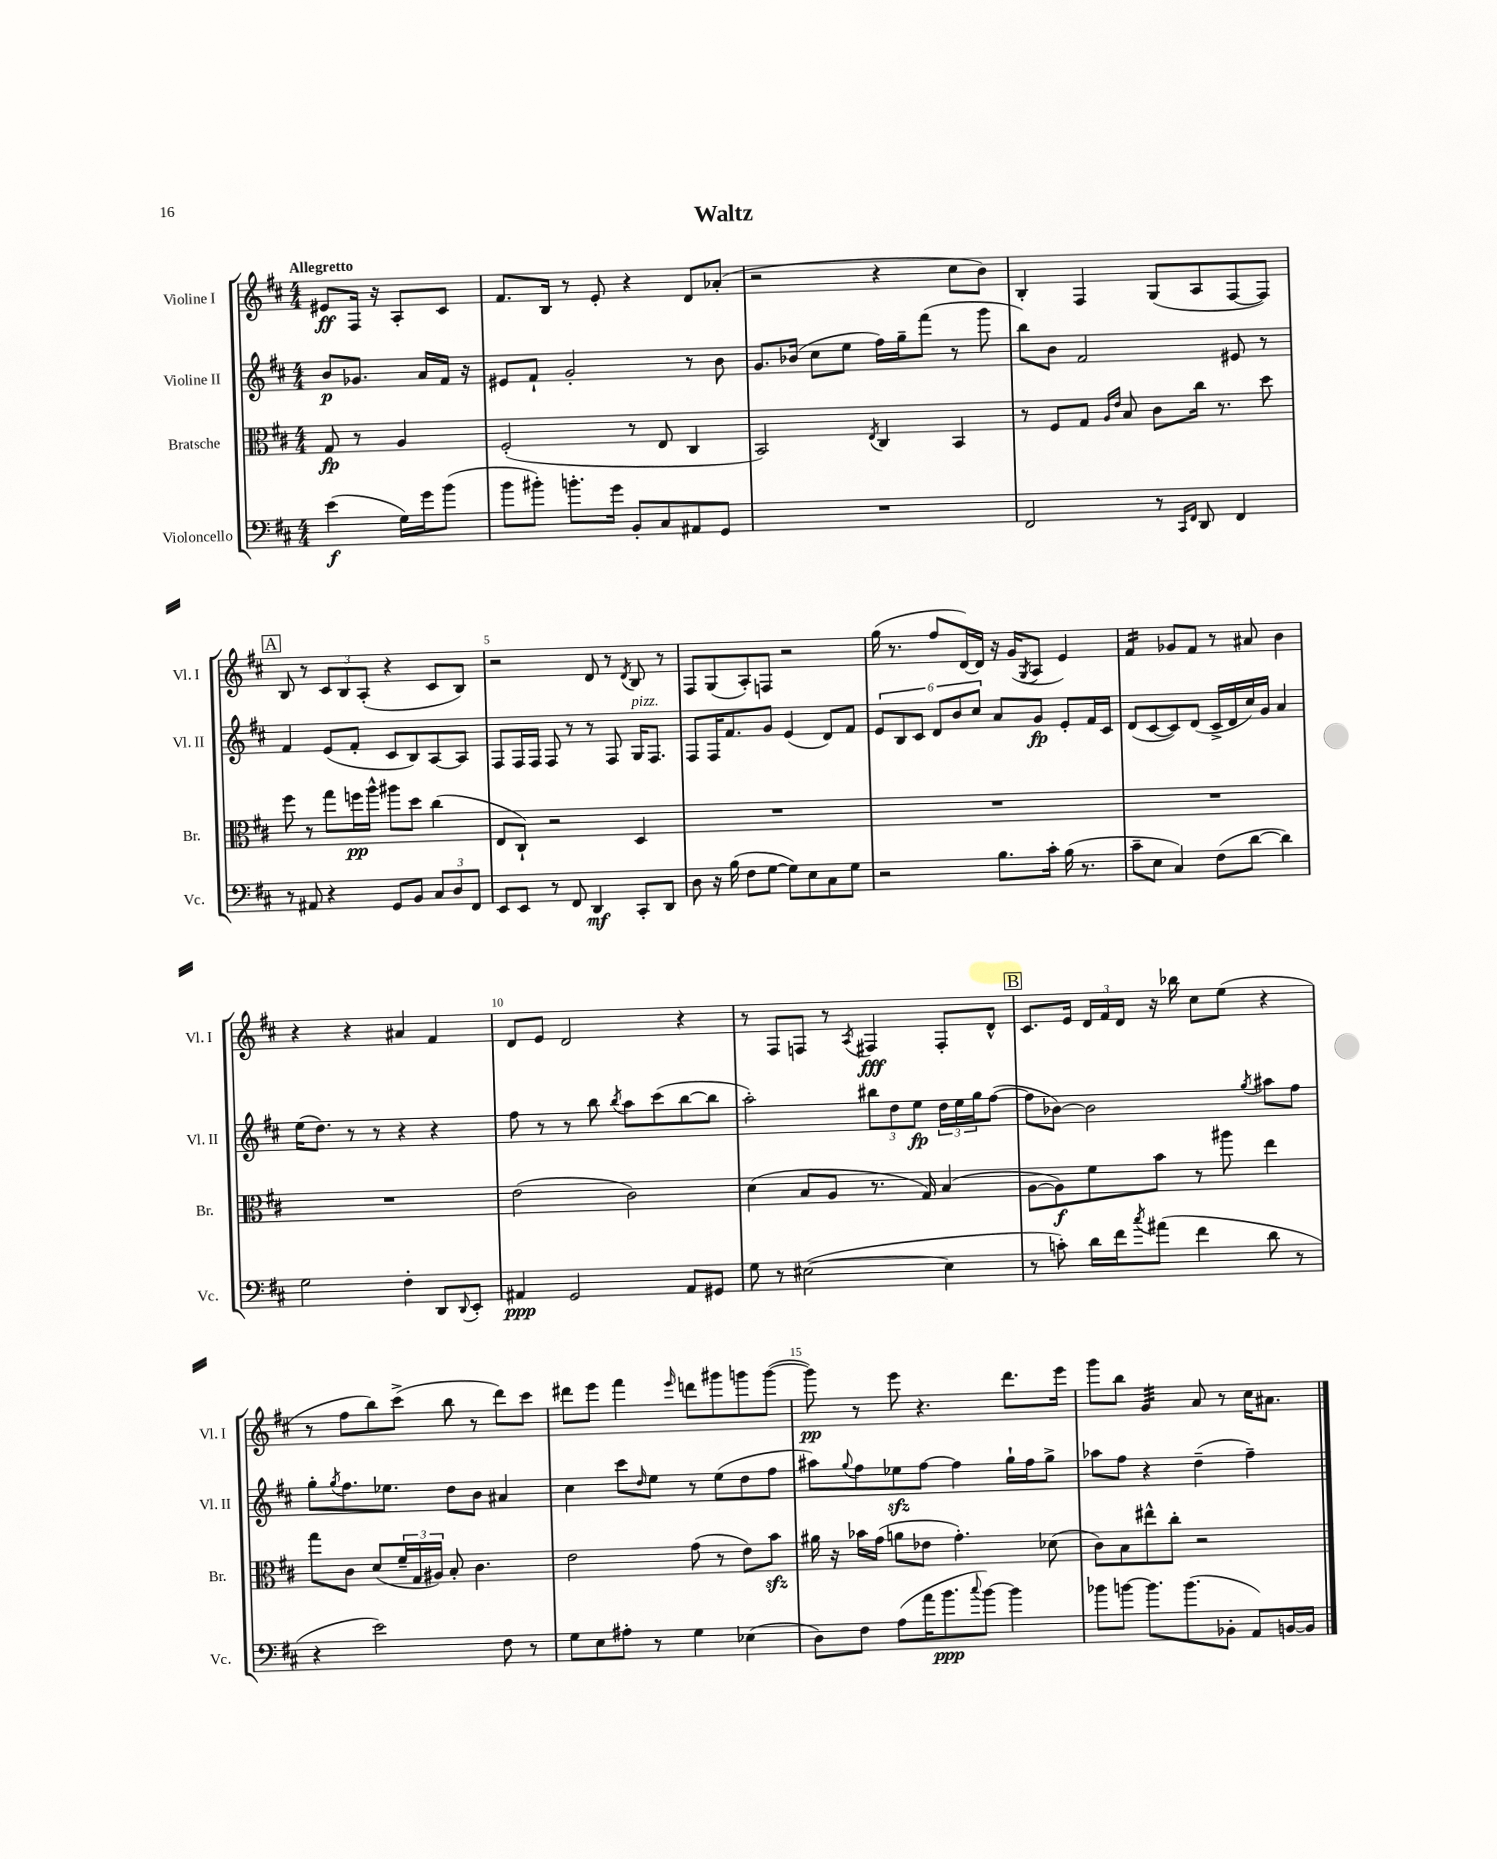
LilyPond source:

\header { title = "Waltz" }
<<
\new StaffGroup <<
\new Staff = "s0" \with { instrumentName = "Violine I" shortInstrumentName = "Vl. I" } {
    \clef treble \key d \major \numericTimeSignature \time 4/4 \partial 2 \tempo "Allegretto"
    eis'8\ff fis16 r16 a8-. cis'8 |
    fis'8. b16 r8 e'8-. r4 d'8 aes'8-.( |
    r2 r4 cis''8 b'8) |
    b4-. fis4 g8( a8 fis8~ fis8) |
    \mark \markup { \box "A" } b8 r8 \tuplet 3/2 { cis'8 b8 a8-.( } r4 cis'8 b8) |
    r2 d'8 r8 \acciaccatura { d'8 } b8 r8 |
    fis8 g8( a8-.) f8 r2 |
    g''16( r8. fis''8 d'16~) d'16 r16 g'16( \acciaccatura { g8 } a8 e'4) |
    fis'4:16 ges'8 fis'8 r8 ais'8 b'4 |
    r4 r4 ais'4 fis'4 |
    d'8 e'8 d'2 r4 |
    r8 fis8 f8 r8 \acciaccatura { a8 } fis4\fff fis8-. d'8-^ |
    \mark \markup { \box "B" } cis'8. e'16 \tuplet 3/2 { d'16 fis'16 d'16 } r16 bes''16 cis''8 e''8( r4 |
    r8 fis''8 b''8) cis'''8->( b''8 r8 d'''8) cis'''8 |
    dis'''8 e'''8 fis'''4 \grace { e'''16 } d'''8 gis'''8 g'''8 g'''8~( |
    g'''8\pp) r8 e'''8 r4. d'''8. e'''16 |
    g'''8 b''8 g'4:32 a'8 r8 cis''16 ais'8. \bar "|." |
}
\new Staff = "s1" \with { instrumentName = "Violine II" shortInstrumentName = "Vl. II" } {
    \clef treble \key d \major \numericTimeSignature \time 4/4 \partial 2
    b'8\p ges'8. a'16 fis'16 r16 |
    eis'8 fis'8-! g'2-. r8 b'8 |
    g'8. bes'16( cis''8 e''8 fis''16) g''16-- fis'''8( r8 g'''8 |
    b''8) b'8 fis'2 eis'8 r8 |
    \mark \markup { \box "A" } fis'4 e'8( fis'8-. cis'8 b8) a8~ a8 |
    fis8 fis16 fis16 fis8 r8 r8 fis8 g16^\markup { \italic "pizz." } fis8. |
    fis8 fis16 fis'8. g'8 e'4( d'8) fis'8 |
    \tuplet 6/4 { e'8 b8 cis'8 d'8 b'8 cis''8 } a'8 g'8\fp e'8-. fis'16 cis'16 |
    d'8( cis'8~ cis'8) d'8( cis'16-> d'16 cis''16) g'16 a'4 |
    e''16( d''8.) r8 r8 r4 r4 |
    fis''8 r8 r8 b''8 \acciaccatura { b''8 } a''8 cis'''8( b''8~ b''8 |
    a''2-.) \tuplet 3/2 { bis''8 d''8 e''8\fp } \tuplet 3/2 { d''16 e''16 g''16 } fis''8~( |
    \mark \markup { \box "B" } fis''8 bes'8~) bes'2 \acciaccatura { g''8 } ais''8 fis''8 |
    g''8-. \acciaccatura { g''8 } fis''8. ees''8. d''8 b'8 ais'4 |
    cis''4 cis'''8 \grace { d''16 } e''8 r8 e''8( d''8 fis''8 |
    ais''8) \appoggiatura { g''8 } fis''8 ees''8\sfz fis''8~ fis''4 g''16-! fis''16 g''8-> |
    aes''8 fis''8 r4 d''4--( fis''4--) \bar "|." |
}
\new Staff = "s2" \with { instrumentName = "Bratsche" shortInstrumentName = "Br." } {
    \clef alto \key d \major \numericTimeSignature \time 4/4 \partial 2
    g8\fp r8 a4 |
    fis2-.( r8 e8 cis4 |
    b,2) \acciaccatura { e8 } cis4 b,4 |
    r8 fis8 g8 \grace { a16 e'16 } b8 cis'8 cis''16 r8. d''8 |
    \mark \markup { \box "A" } fis''8 r8 g''8 f''16\pp a''16-^ ais''8 d''8 cis''4( |
    e8 cis8-!) r2 d4 |
    R1 |
    R1 |
    R1 |
    R1 |
    e'2( cis'2) |
    d'4( b8 a8 r8. g16) b4( |
    \mark \markup { \box "B" } a8~ a8\f) fis'8 b'8 r8 ais''8 e''4 |
    g''8 cis'8 d'8( \tuplet 3/2 { fis'16-- g16 ais16) } b8-. cis'4. |
    e'2 g'8( r8 e'8) b'8\sfz |
    ais'16 r16 bes'16 g'16( a'8 ees'8 g'4.-.) des'8( |
    cis'8) b8 eis''8-^ cis''8-. r2 \bar "|." |
}
\new Staff = "s3" \with { instrumentName = "Violoncello" shortInstrumentName = "Vc." } {
    \clef bass \key d \major \numericTimeSignature \time 4/4 \partial 2
    e'4\f( g16) g'16 b'8( |
    b'8 bis'8-.) b'8.-. g'16 b,8-. cis8 ais,8 g,8 |
    R1 |
    fis,2 r8 \grace { cis,16 fis,16 } d,8 fis,4 |
    \mark \markup { \box "A" } r8 ais,8 r4 g,8 b,8 \tuplet 3/2 { cis8 d8 fis,8 } |
    e,8 e,8 r8 fis,8 d,4\mf cis,8-. d,8 |
    d8 r16 b16( fis8 g8~ g8) e8 cis8 g8 |
    r2 b8. cis'16-. b16( r8. |
    cis'8-- e8 cis4) fis8( d'8~ d'4) |
    g2 fis4-. d,8 \appoggiatura { d,8 } e,8-. |
    ais,4\ppp g,2 ais,8 gis,8 |
    g8 r8 eis2~( eis4 |
    \mark \markup { \box "B" } r8 c'8-.) d'16 fis'16 \acciaccatura { cis''8 } ais'8( fis'4 d'8 r8 |
    r4 e'2) fis8 r8 |
    g8 e8 ais8-. r8 g4 ees4( |
    d8) fis8 a8( a'16 b'8.\ppp \appoggiatura { cis''8 } b'8~) b'4 |
    bes'8 b'8~ b'8. b'8.( bes,8-. a,8) b,16~ b,16 \bar "|." |
}
>>
>>
\layout { \context { \Score \override BarNumber.break-visibility = ##(#f #t #t) barNumberVisibility = #(every-nth-bar-number-visible 5) } }
